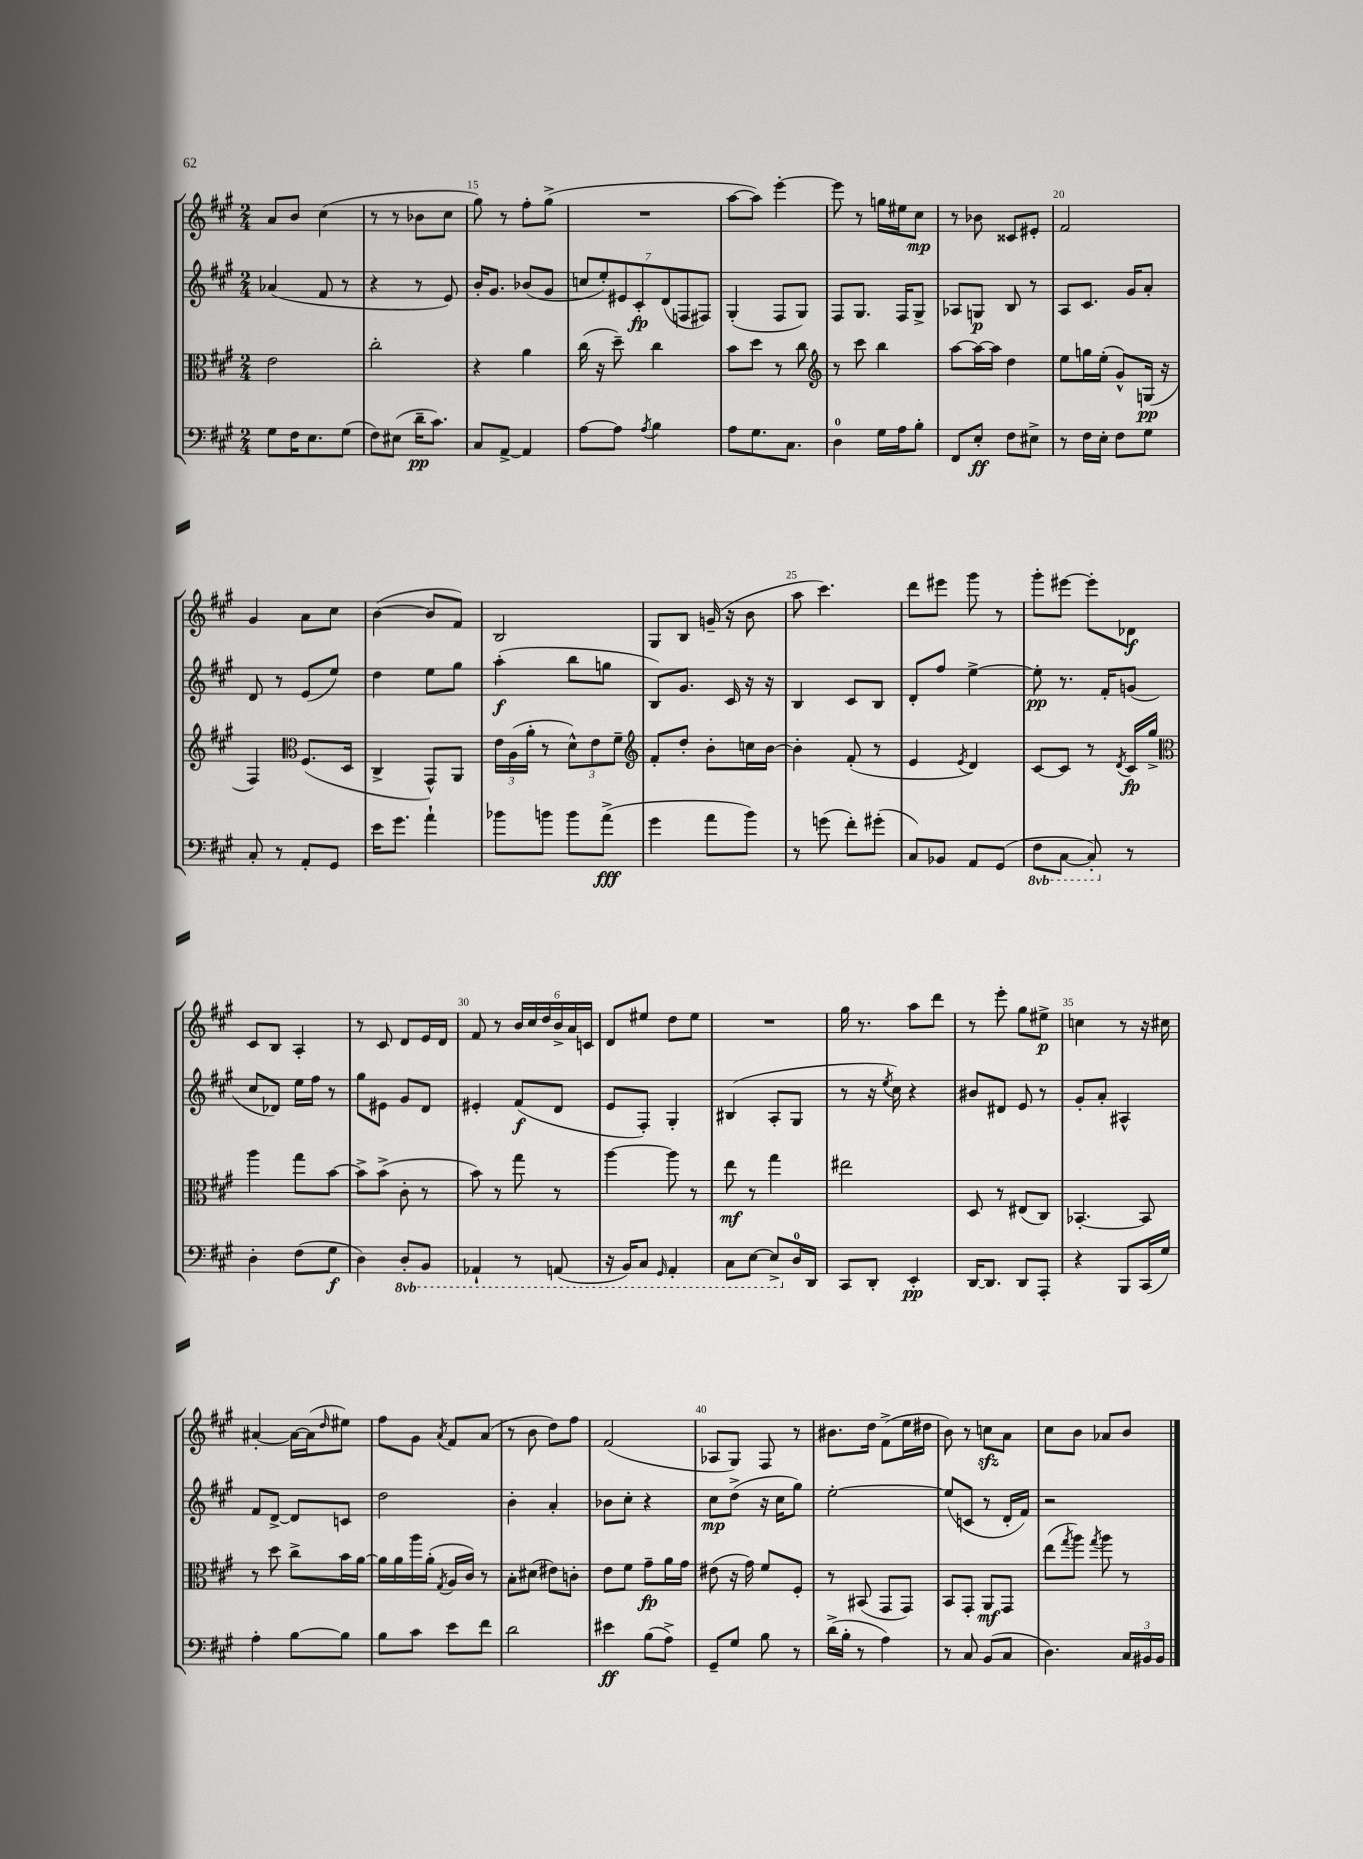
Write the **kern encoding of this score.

**kern	**dynam	**kern	**dynam	**kern	**dynam	**kern	**dynam
*part4	*part4	*part3	*part3	*part2	*part2	*part1	*part1
*staff4	*staff4	*staff3	*staff3	*staff2	*staff2	*staff1	*staff1
*clefF4	*	*clefC3	*	*clefG2	*	*clefG2	*
*k[f#c#g#]	*	*k[f#c#g#]	*	*k[f#c#g#]	*	*k[f#c#g#]	*
*M2/4	*	*M2/4	*	*M2/4	*	*M2/4	*
=13	=13	=13	=13	=13	=13	=13	=13
8G#\L	.	2e\	.	(4a-X/	.	8a/L	.
16F#\K	.	.	.	.	.	8b/J	.
8.E\	.	.	.	.	.	.	.
.	.	.	.	8f#/	.	(4cc#\	.
(8G#\J	.	.	.	8r	.	.	.
=14	=14	=14	=14	=14	=14	=14	=14
8F#\L)	.	2cc#'\	.	4r	.	8r	.
(8E#X\J	.	.	.	.	.	8r	.
16d~\KL	pp	.	.	8r	.	8b-X\L	.
8.c#\J)	.	.	.	.	.	.	.
.	.	.	.	8e/)	.	8cc#\J	.
=15	=15	=15	=15	=15	=15	=15	=15
8C#/L	.	4r	.	16b'/KL	.	8gg#\)	.
.	.	.	.	8.g#/J	.	.	.
[8AA^/J	.	.	.	.	.	8r	.
4AA/]	.	4a\	.	(8b-X/L	.	8ff#'\L	.
.	.	.	.	8g#/J	.	(8gg#^\J	.
=16	=16	=16	=16	=16	=16	=16	=16
[8A\L	.	(16cc#\	.	14ccn/L	.	2r	.
.	.	16r	.	.	.	.	.
.	.	.	.	14ee'/)	.	.	.
8A\J]	.	8dd~\)	.	.	.	.	.
.	.	.	.	14e#X/	.	.	.
.	.	.	.	14c#'/	fp	.	.
8qA/	.	.	.	.	.	.	.
4B\	.	4cc#\	.	.	.	.	.
.	.	.	.	(14d/	.	.	.
.	.	.	.	14Fn/	.	.	.
.	.	.	.	14F#X/J)	.	.	.
=17	=17	=17	=17	=17	=17	=17	=17
8A\L	.	8b\L	.	(4G#'/	.	[8aa\L	.
8.G#\	.	8dd\J	.	.	.	8aa\J])	.
.	.	8r	.	8F#/L	.	[4eee'\	.
8.C#\J	.	.	.	.	.	.	.
.	.	8cc#\	.	8G#/J)	.	.	.
=18	=18	=18	=18	=18	=18	=18	=18
*	*	*clefG2	*	*	*	*	*
4D\	.	8r	.	8F#/L	.	8eee\]	.
.	.	8ccc#\	.	8.G#/J	.	8r	.
16G#\LL	.	4bb\	.	.	.	16ggn\LL	.
16A\J	.	.	.	16F#/KL	.	16ee#X\J	.
8B'\J	.	.	.	8G#^/J	.	8cc#\J	mp
=19	=19	=19	=19	=19	=19	=19	=19
8FF#/L	.	[8aa\L	.	8A-X/L	.	8r	.
8E'/J	ff	16aa\L_	.	8Gn/J	p	8b-X\	.
.	.	16aa\JJ]	.	.	.	.	.
8F#\L	.	4dd\	.	8B/	.	8c##X/L	.
8E#X^\J	.	.	.	8r	.	8e#X'/J	.
=20	=20	=20	=20	=20	=20	=20	=20
8r	.	8ee\L	.	8A/L	.	2f#/	.
16F#\LL	.	16ggn\L	.	8.c#/J	.	.	.
16E'\JJ	.	(16ee'\JJ	.	.	.	.	.
8F#\L	.	8g#^^/L)	.	.	.	.	.
.	.	.	.	16g#/KL	.	.	.
8G#\J	.	(16Gn/Jk	pp	8a'/J	.	.	.
.	.	16r	.	.	.	.	.
!!LO:LB:g=z
=21	=21	=21	=21	=21	=21	=21	=21
8C#'/	.	4F#/)	.	8d/	.	4g#/	.
8r	.	.	.	8r	.	.	.
*	*	*clefC3	*	*	*	*	*
8AA'/L	.	(8.F#/L	.	(8e/L	.	8a\L	.
8GG#/J	.	.	.	8ee/J)	.	8cc#\J	.
.	.	16D/Jk	.	.	.	.	.
=22	=22	=22	=22	=22	=22	=22	=22
16e\KL	.	4C#^/	.	4dd\	.	([4b\	.
8.g#\J	.	.	.	.	.	.	.
4a`\	.	8GG#^^/L)	.	8ee\L	.	8b/L]	.
.	.	8AA/J	.	8gg#\J	.	8f#/J)	.
=23	=23	=23	=23	=23	=23	=23	=23
8b-X\L	.	24e\LL	.	(4aa'\	f	2B/	.
.	.	(24A\	.	.	.	.	.
.	.	24a'\JJ	.	.	.	.	.
8bn\J	.	8r	.	.	.	.	.
8b\L	.	12d^^\L)	.	8bb\L	.	.	.
.	.	12e\	.	.	.	.	.
(8a^\J	fff	.	.	8ggn\J	.	.	.
.	.	12f#~\J	.	.	.	.	.
=24	=24	=24	=24	=24	=24	=24	=24
*	*	*clefG2	*	*	*	*	*
4g#\	.	8f#'/L	.	8B/L)	.	8G#/L	.
.	.	8dd'/J	.	8.g#/J	.	8B/J	.
8a\L	.	8b'\L	.	.	.	(16gn~/	.
.	.	.	.	16c#/	.	16r	.
8b\J)	.	16ccn\L	.	16r	.	8b\	.
.	.	[16b\JJ	.	16r	.	.	.
=25	=25	=25	=25	=25	=25	=25	=25
8r	.	4b'\]	.	4B/	.	8aa\	.
(8gn\	.	.	.	.	.	4.ccc#\)	.
8f#'\L)	.	(8f#'/	.	8c#/L	.	.	.
(8g#X'\J	.	8r	.	8B/J	.	.	.
=26	=26	=26	=26	=26	=26	=26	=26
8C#/L)	.	4e/	.	8d'/L	.	8ddd\L	.
8BB-X/J	.	.	.	8ff#/J	.	8eee#X\J	.
.	.	8qe/	.	.	.	.	.
8AA/L	.	4d/)	.	[4ee^\	.	8ggg#\	.
(8GG#/J	.	.	.	.	.	8r	.
=27	=27	=27	=27	=27	=27	=27	=27
*8ba	*	*	*	*	*	*	*
8FF#\L	.	[8c#/L	.	8ee'\]	pp	8ggg#'\L	.
[8CC#\J	.	8c#/J]	.	8.r	.	[8eee#X\J	.
8CC#'/])	.	8r	.	.	.	8eee#'\L]	.
.	.	.	.	16f#'/KL	.	.	.
.	.	8qd/	.	.	.	.	.
*X8ba	*	*	*	*	*	*	*
8r	.	16c#/LL	fp	(8gn/J	.	8d-X\J	f
.	.	16gg#^/JJ	.	.	.	.	.
!!LO:LB:g=z
=28	=28	=28	=28	=28	=28	=28	=28
*	*	*clefC3	*	*	*	*	*
4D'\	.	4aa\	.	8cc#/L	.	8c#/L	.
.	.	.	.	8d-X/J)	.	8B/J	.
(8F#\L	.	8gg#\L	.	16ee\LL	.	4A'/	.
.	.	.	.	16ff#\JJ	.	.	.
8G#\J	f	[8b\J	.	8r	.	.	.
=29	=29	=29	=29	=29	=29	=29	=29
4D\)	.	8b^\L]	.	8gg#\L	.	8r	.
.	.	(8b^\J	.	8e#X\J	.	8c#/	.
*8ba	*	*	*	*	*	*	*
8DD'/L	.	8c#'\	.	8g#/L	.	8d/L	.
8BBB/J	.	8r	.	8d/J	.	16e/L	.
.	.	.	.	.	.	16d/JJ	.
=30	=30	=30	=30	=30	=30	=30	=30
4AAA-X`/	.	8b\)	.	4e#X'/	.	8f#/	.
.	.	8r	.	.	.	8r	.
8r	.	8gg#\	.	(8f#/L	f	24b/LL	.
.	.	.	.	.	.	24cc#/	.
.	.	.	.	.	.	24dd/	.
(8AAAn/	.	8r	.	8d/J	.	24b^/	.
.	.	.	.	.	.	24a/	.
.	.	.	.	.	.	24cn/JJ	.
=31	=31	=31	=31	=31	=31	=31	=31
16r	.	[4aa\	.	8e/L	.	8d/L	.
16BBB/KL)	.	.	.	.	.	.	.
8CC#/J	.	.	.	8F#'/J)	.	8ee#X/J	.
16qqGGG#/	.	.	.	.	.	.	.
4AAA'/	.	8aa\]	.	4G#'/	.	8dd\L	.
.	.	8r	.	.	.	8ee#\J	.
=32	=32	=32	=32	=32	=32	=32	=32
8CC#\L	.	8ee\	mf	(4B#X/	.	2r	.
[8EE\J	.	8r	.	.	.	.	.
8EE^/L]	.	4gg#\	.	8A'/L	.	.	.
*X8ba	*	*	*	*	*	*	*
16D/L	.	.	.	8G#/J	.	.	.
16DD/JJ	.	.	.	.	.	.	.
=33	=33	=33	=33	=33	=33	=33	=33
8CC#/L	.	2ee#X\	.	8r	.	16gg#\	.
.	.	.	.	.	.	8.r	.
8DD'/J	.	.	.	16r	.	.	.
.	.	.	.	8qee/	.	.	.
.	.	.	.	16cc#\)	.	.	.
4EE'/	pp	.	.	4r	.	8aa\L	.
.	.	.	.	.	.	8ddd\J	.
=34	=34	=34	=34	=34	=34	=34	=34
[16DD/KL	.	8D/	.	8b#X/L	.	8r	.
8.DD/J]	.	.	.	.	.	.	.
.	.	8r	.	8d#X/J	.	8eee'\	.
8DD/L	.	(8E#X/L	.	8e/	.	8gg#\L	.
8AAA'/J	.	8C#/J)	.	8r	.	8ee#X^\J	p
=35	=35	=35	=35	=35	=35	=35	=35
4r	.	[4.BB-X'/	.	8g#'/L	.	4ccn\	.
.	.	.	.	8a'/J	.	.	.
8BBB/L	.	.	.	4A#X^^/	.	8r	.
(16CC#/L	.	8BB-/]	.	.	.	16r	.
16G#/JJ)	.	.	.	.	.	16cc#X\	.
!!LO:LB:g=z
=36	=36	=36	=36	=36	=36	=36	=36
4A'\	.	8r	.	8f#/L	.	[4a#X'/	.
.	.	8dd\	.	[8d^/J	.	.	.
[8B\L	.	8cc#^\L	.	8d/L]	.	16a#\LL_	.
.	.	.	.	.	.	(16a#\J]	.
.	.	.	.	.	.	16qqdd/	.
8B\J]	.	16b\L	.	8cn/J	.	8ee#X\J)	.
.	.	[16a\JJ	.	.	.	.	.
=37	=37	=37	=37	=37	=37	=37	=37
8B\L	.	16a\LL]	.	2dd\	.	8ff#\L	.
.	.	16a\	.	.	.	.	.
8c#\J	.	16aa\	.	.	.	8g#\J	.
.	.	(16a'\JJ	.	.	.	.	.
.	.	8qG#/	.	.	.	8qa/	.
8e\L	.	16A/LL	.	.	.	8f#/L	.
.	.	16c#/JJ)	.	.	.	.	.
8f#\J	.	8r	.	.	.	(8a/J	.
=38	=38	=38	=38	=38	=38	=38	=38
2d\	.	8B'\L	.	4b'\	.	8r	.
.	.	(8d#X\J	.	.	.	8b\	.
.	.	8e#X\L)	.	4a'/	.	8dd\L)	.
.	.	8cn'\J	.	.	.	8ff#\J	.
=39	=39	=39	=39	=39	=39	=39	=39
4e#X\	ff	8e\L	.	8b-X\L	.	(2f#/	.
.	.	8f#\J	.	8cc#'\J	.	.	.
(8B\L	.	8g#~\L	fp	4r	.	.	.
8A^\J)	.	16a\L	.	.	.	.	.
.	.	16g#\JJ	.	.	.	.	.
=40	=40	=40	=40	=40	=40	=40	=40
8GG#~/L	.	(8e#X\	.	8cc#\L	mp	8A-X/L	.
8G#/J	.	16r	.	(8dd^\J	.	8G#/J)	.
.	.	16g#\)	.	.	.	.	.
8B\	.	8f#/L	.	16r	.	8F#/	.
.	.	.	.	16cc#\KL	.	.	.
8r	.	8F#'/J	.	8gg#\J)	.	8r	.
=41	=41	=41	=41	=41	=41	=41	=41
(16d^\LL	.	8r	.	[2ee'\	.	8.b#X\L	.
16B'\JJ	.	.	.	.	.	.	.
8r	.	(8BB#X/	.	.	.	.	.
.	.	.	.	.	.	16dd\Jk	.
4A\)	.	8GG#/L	.	.	.	(8f#^\L	.
.	.	8GG#/J)	.	.	.	16ee\L	.
.	.	.	.	.	.	16dd#X\JJ	.
=42	=42	=42	=42	=42	=42	=42	=42
8r	.	8BB/L	.	(8ee/L]	.	8b\)	.
8C#/	.	8GG#'/J	.	8cn/J	.	8r	.
(8BB/L	.	8AA/L	mf	8r	.	8ccnzz\L	.
8C#/J	.	8GG#/J	.	16d'/LL	.	8a\J	.
.	.	.	.	16f#/JJ)	.	.	.
=43	=43	=43	=43	=43	=43	=43	=43
4.D\)	.	(8ee\L	.	2r	.	8cc#\L	.
.	.	8qgg#/	.	.	.	.	.
.	.	8aa\J)	.	.	.	8b\J	.
.	.	8qgg#/	.	.	.	.	.
.	.	8aa\	.	.	.	8a-X/L	.
24C#/LL	.	8r	.	.	.	8b/J	.
24BB#X/	.	.	.	.	.	.	.
24BB#/JJ	.	.	.	.	.	.	.
==	==	==	==	==	==	==	==
*-	*-	*-	*-	*-	*-	*-	*-
